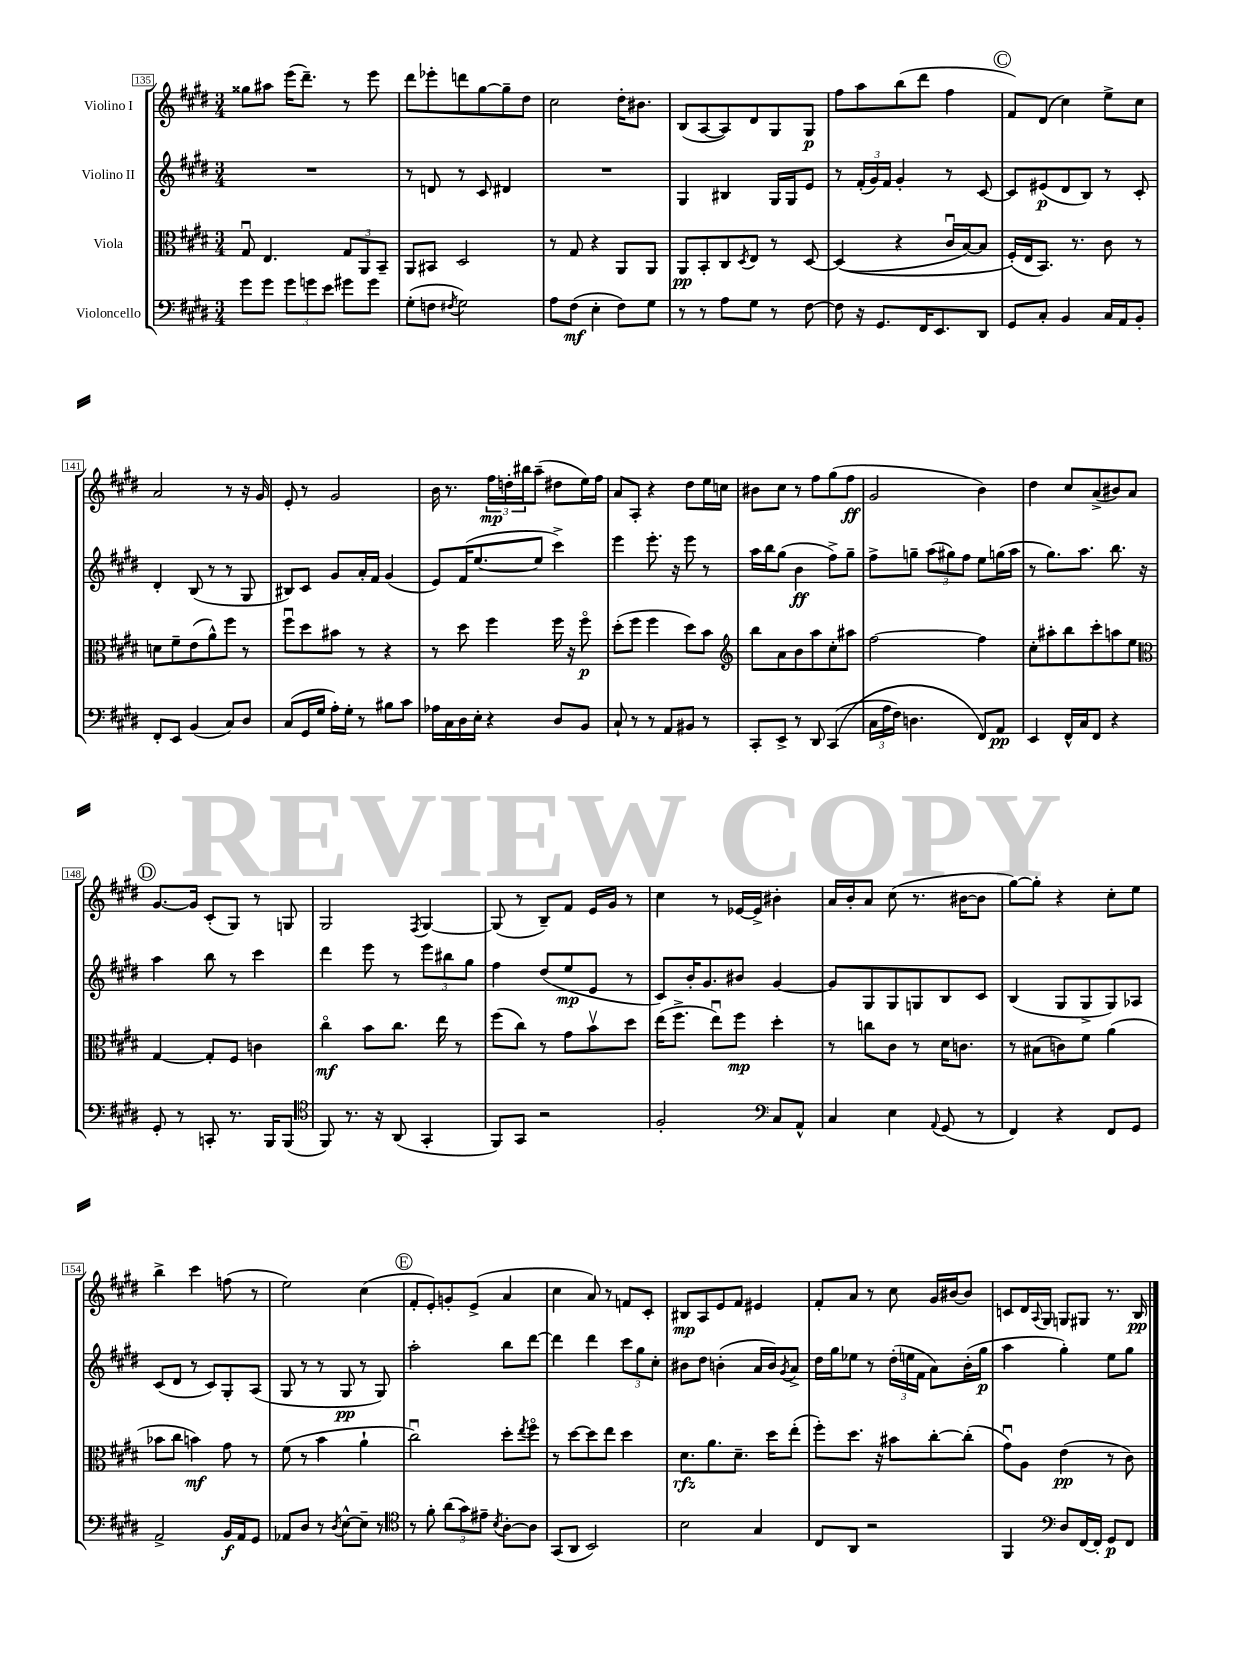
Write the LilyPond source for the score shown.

<<
\new StaffGroup <<
\new Staff = "s0" \with { instrumentName = "Violino I" } {
    \clef treble \key e \major \numericTimeSignature \time 3/4
    gisis''8 ais''8 e'''16( dis'''8.--) r8 e'''8 |
    dis'''8 ees'''8-. d'''8 gis''8~ gis''8-- dis''8 |
    cis''2 dis''16-. bis'8. |
    b8( a8~ a8) dis'8 gis8 gis8\p |
    fis''8 a''8 b''8( dis'''8 fis''4 |
    \mark \markup { \circle "C" } fis'8) dis'8( cis''4) e''8-> cis''8 |
    a'2 r8 r16 gis'16 |
    e'8-. r8 gis'2 |
    b'16 r8. \tuplet 3/2 { fis''16\mp d''16-. bis''16 } a''8--( dis''8 e''16) fis''16 |
    a'8 a8-. r4 dis''8 e''16 c''16 |
    bis'8 cis''8 r8 fis''8 gis''8( fis''8\ff |
    gis'2 b'4) |
    dis''4 cis''8 a'8->( bis'8) a'8 |
    \mark \markup { \circle "D" } gis'8.~ gis'16 cis'8-.( gis8) r8 g8 |
    gis2 \acciaccatura { fis8 } gis4~ |
    gis8( r8 b8--) fis'8 e'16 gis'16 r8 |
    cis''4 r8 ees'16~ ees'16-> bis'4-. |
    a'16 b'16-. a'8 cis''8( r8. bis'16~ bis'8 |
    gis''8~) gis''8-. r4 cis''8-. e''8 |
    b''4-> cis'''4 f''8( r8 |
    e''2) cis''4( |
    \mark \markup { \circle "E" } fis'8-. e'8-.) g'8-. e'8->( a'4 |
    cis''4 a'8) r8 f'8 cis'8-. |
    bis8\mp a8 e'8 fis'8 eis'4 |
    fis'8-. a'8 r8 cis''8 gis'16 bis'16~ bis'8 |
    c'8 dis'16 \appoggiatura { a8 } gis16 g8 gis8 r8. b16\pp \bar "|." |
}
\new Staff = "s1" \with { instrumentName = "Violino II" } {
    \clef treble \key e \major \numericTimeSignature \time 3/4
    R2. |
    r8 d'8 r8 cis'8 dis'4 |
    R2. |
    gis4 bis4 gis16 gis16 e'8 |
    r8 \tuplet 3/2 { fis'16-.( gis'16) fis'16 } gis'4-. r8 cis'8~ |
    \mark \markup { \circle "C" } cis'8 eis'8\p( dis'8 b8) r8 cis'8-. |
    dis'4-. b8( r8 r8 gis8 |
    bis8) cis'8 gis'8 a'16-. fis'16 gis'4( |
    e'8) fis'16( e''8.~ e''8 cis'''4->) |
    e'''4 e'''8.-. r16 e'''8 r8 |
    a''16 b''16 gis''8( b'4\ff fis''8->) gis''8-- |
    fis''8-> g''8-- \tuplet 3/2 { a''8( gis''8) fis''8 } e''8 g''16( a''16 |
    r8 gis''8.) a''8. b''8. r16 |
    \mark \markup { \circle "D" } a''4 b''8 r8 cis'''4 |
    dis'''4 e'''8 r8 \tuplet 3/2 { e'''8 bis''8 gis''8 } |
    fis''4 dis''8( e''8\mp e'8 r8 |
    cis'8) b'16-. gis'8. bis'8 gis'4~ |
    gis'8 gis8 gis8 g8 b8 cis'8 |
    b4( gis8 gis8-> gis8) aes8 |
    cis'8( dis'8 r8 cis'8) gis8-. a8( |
    gis8 r8 r8 gis8\pp r8 gis8) |
    \mark \markup { \circle "E" } a''2-. b''8 dis'''8~ |
    dis'''4 dis'''4 \tuplet 3/2 { cis'''8 gis''8 cis''8-. } |
    bis'8 dis''8 b'4-.( a'16 b'16) \acciaccatura { gis'8 } a'8-> |
    dis''16 gis''16 ees''8 r8 \tuplet 3/2 { dis''16-.( e''16 fis'16 } a'8) b'16-.( gis''16\p |
    a''4 gis''4-.) e''8 gis''8 \bar "|." |
}
\new Staff = "s2" \with { instrumentName = "Viola" } {
    \clef alto \key e \major \numericTimeSignature \time 3/4
    gis8\downbow e4. \tuplet 3/2 { gis8 a,8 b,8-- } |
    a,8 bis,8 dis2 |
    r8 gis8 r4 a,8 a,8 |
    a,8\pp b,8-. cis8 \acciaccatura { dis8 } e8 r8 dis8~ |
    dis4(\( r4 cis'16\downbow b16~) b8 |
    \mark \markup { \circle "C" } fis16-.(\) e16 b,8.) r8. cis'8 r8 |
    d'8 fis'8-- e'8( a'8-^) fis''8 r8 |
    fis''8\downbow dis''8 bis'8 r8 r4 |
    r8 dis''8 fis''4 fis''16 r16 fis''8\flageolet\p |
    dis''8-.( fis''8 fis''4 dis''8) b'8 |
    \clef treble b''8 a'8 b'8 a''8 cis''8-. ais''8 |
    fis''2~ fis''4 |
    cis''8-. ais''8-. b''8 cis'''8-. a''8 e''8 |
    \mark \markup { \circle "D" } \clef alto gis4~ gis8-. fis8 c'4 |
    cis''4\flageolet\mf b'8 cis''8. e''16 r8 |
    fis''8( cis''8) r8 gis'8 b'8\upbow dis''8 |
    e''16( fis''8.-> e''8\downbow) fis''8\mp dis''4-. |
    r8 c''8 cis'8 r8 dis'16 c'8. |
    r8 bis8( c'8) fis'8 a'4( |
    bes'8 cis''8 b'4\mf) gis'8 r8 |
    fis'8( r8 b'4 a'4-! |
    \mark \markup { \circle "E" } cis''2\downbow) dis''8-. \acciaccatura { e''8 } fis''8\flageolet |
    r8 dis''8~ dis''8 e''8 dis''4 |
    dis'8.\rfz a'8. dis'8.-- dis''16 e''8-.( |
    fis''8-.) dis''8. r16 bis'8 cis''8~-. cis''8-.( |
    gis'8\downbow) a8 e'4\pp( r8 cis'8) \bar "|." |
}
\new Staff = "s3" \with { instrumentName = "Violoncello" } {
    \clef bass \key e \major \numericTimeSignature \time 3/4
    gis'8 gis'8 \tuplet 3/2 { gis'8 g'8 e'8 } gis'8 gis'8 |
    gis8-.( f8 \acciaccatura { fis8 } gis2) |
    a8 fis8\mf( e4-. fis8) gis8 |
    r8 r8 a8 gis8 r8 fis8~ |
    fis8 r16 gis,8. fis,16 e,8. dis,8 |
    \mark \markup { \circle "C" } gis,8 cis8-. b,4 cis16 a,16 b,8-. |
    fis,8-. e,8 b,4( cis8) dis8 |
    cis8( gis,16 gis16 a16-.) gis16-. r8 bis8 cis'8 |
    aes16 cis16 dis16 e16-. r4 dis8 b,8 |
    cis8-! r8 r8 a,8 bis,8 r8 |
    cis,8-. e,8-> r8 dis,8 cis,4(\( |
    \tuplet 3/2 { cis16 a16 fis16) } d4. fis,8\) a,8\pp |
    e,4 fis,16-^ cis16 fis,8 r4 |
    \mark \markup { \circle "D" } gis,8-. r8 c,8-. r8. b,,16 b,,8( |
    \clef tenor fis,8) r8. r16 a,8( gis,4-. |
    fis,8) gis,8 r2 |
    fis2-. \clef bass cis8 a,8-^ |
    cis4 e4 \appoggiatura { a,8 } gis,8( r8 |
    fis,4) r4 fis,8 gis,8 |
    a,2-> b,16\f a,16 gis,8 |
    aes,8 dis8 r8 \acciaccatura { dis8 } e8~-^ e8-- r8 |
    \mark \markup { \circle "E" } \clef tenor r8 fis'8-. \tuplet 3/2 { a'8( gis'8) eis'8-- } \acciaccatura { b8 } a8~-. a8 |
    gis,8( a,8 b,2) |
    b2 gis4 |
    cis8 a,8 r2 |
    fis,4 \clef bass dis8 fis,16~ fis,16-. gis,8\p fis,8 \bar "|." |
}
>>
>>
\layout { \context { \Score currentBarNumber = #135 \override BarNumber.stencil = #(make-stencil-boxer 0.1 0.3 ly:text-interface::print) } }
